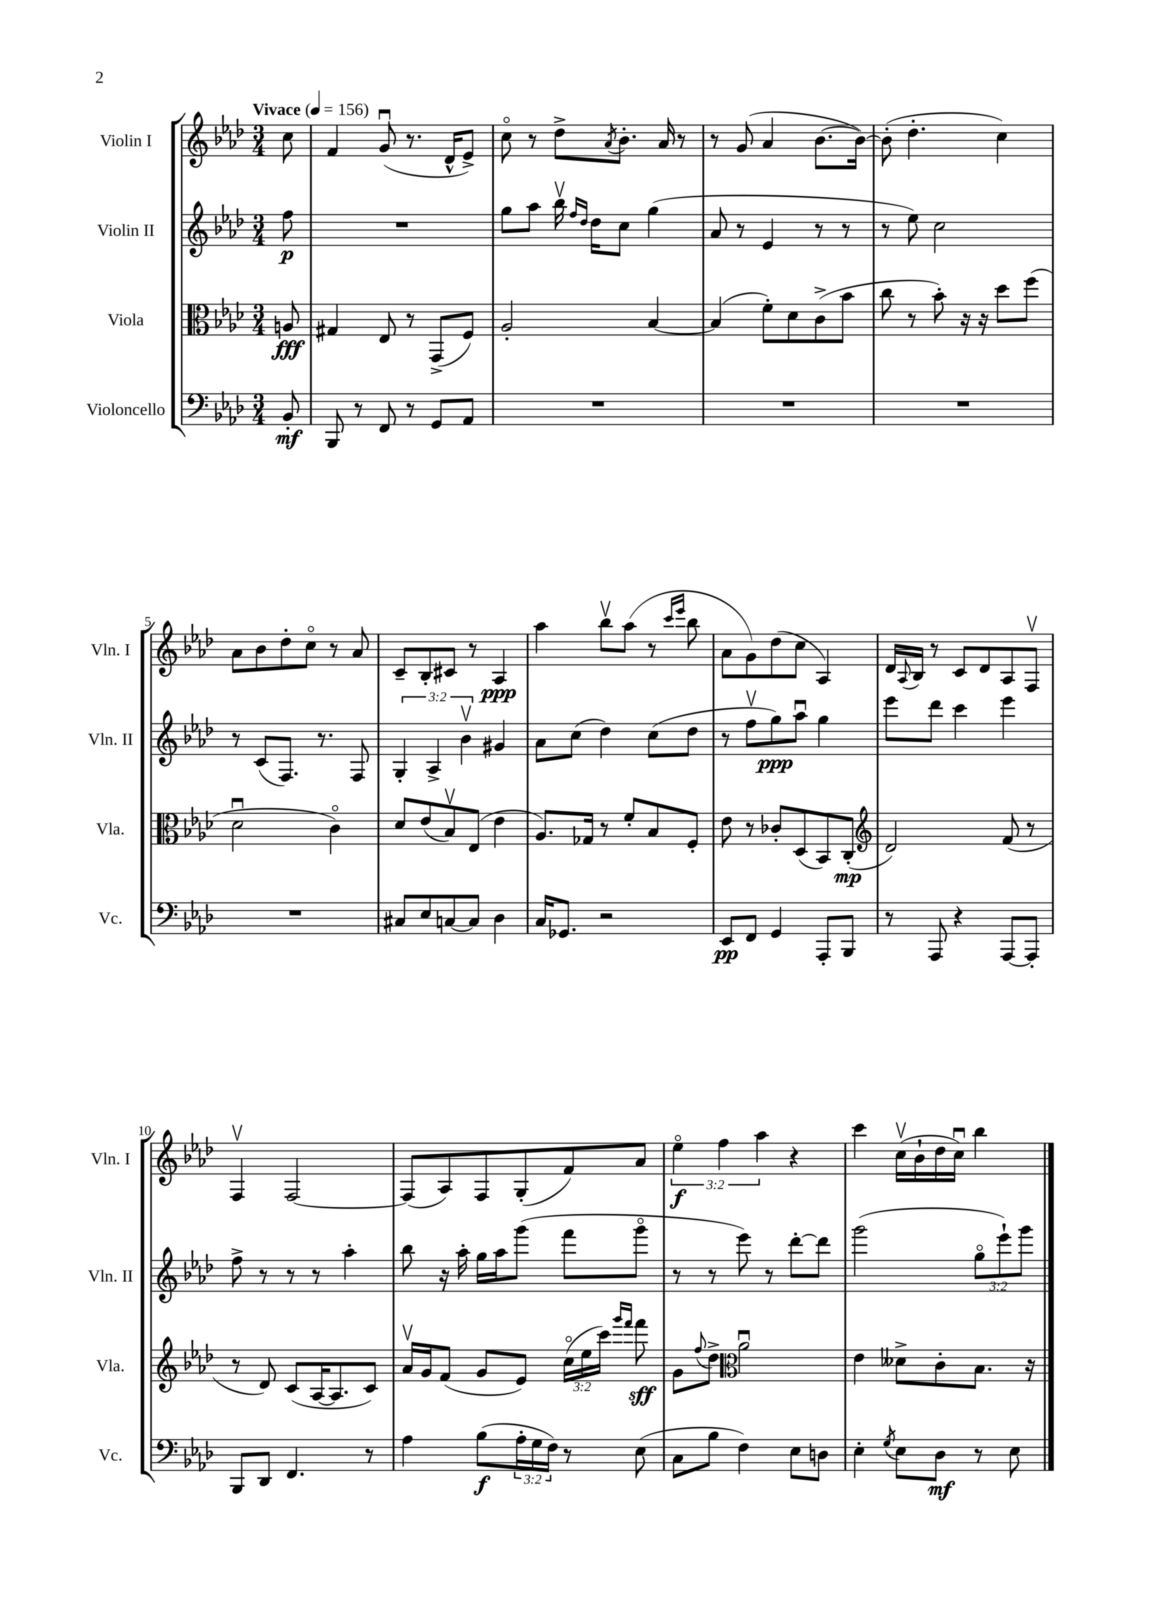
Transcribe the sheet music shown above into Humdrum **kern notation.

**kern	**kern	**kern	**kern
*staff4	*staff3	*staff2	*staff1
*clefF4	*clefC3	*clefG2	*clefG2
*k[b-e-a-d-]	*k[b-e-a-d-]	*k[b-e-a-d-]	*k[b-e-a-d-]
*M3/4	*M3/4	*M3/4	*M3/4
*MM156	*MM156	*MM156	*MM156
8BB-'/	8A/	8ff\	8cc\
=	=	=	=
8BBB-/	4G#/	2.r	4f/
8r	.	.	.
8FF/	8E-/	.	(8gu/
8r	8r	.	8.r
8GG/L	(8GG^/L	.	.
.	.	.	16d-^^/LK
8AA-/J	8F/J)	.	8e-^/J)
=	=	=	=
2.r	2A-'/	8gg\L	8cco\
.	.	8aa-\J	8r
.	.	16bb-v\	8dd-^\L
.	.	16qqff/LL	.
.	.	16qqdd-/JJ	.
.	.	16dd-\LK	.
.	.	.	8qa-/
.	.	8cc\J	8.b-'\J
.	[4B-/	(4gg\	.
.	.	.	16a-/
.	.	.	8r
=	=	=	=
2.r	(4B-/]	8a-/	8r
.	.	8r	(8g/
.	8f'\L)	4e-/	4a-/
.	8d-\	.	.
.	(8c^\	8r	[8.b-\L
.	8b-\J	8r	.
.	.	.	16b-\_Jk)
=	=	=	=
2.r	8cc\	8r	(8b-'\]
.	8r	8ee-\)	4.dd-'\
.	8b-'\)	2cc\	.
.	16r	.	.
.	16r	.	.
.	8dd-\L	.	4cc\)
.	(8ff\J	.	.
=	=	=	=
2.r	2d-u\	8r	8a-\L
.	.	(8c/L	8b-\
.	.	8.F/J)	8dd-'\
.	.	.	8cco\J
.	.	8.r	.
.	4co\)	.	8r
.	.	8F/	8a-/
=	=	=	=
8C#/L	8d-/L	6G'/	8c~/L
8E-/	(8e-/	.	8B-'/
.	.	6A-^/	.
[8C/	8B-v/)	.	8c#/J
.	.	6b-v\	.
8C/]J	(8E-/J	.	8r
4D-\	4e-\	4g#/	4A-/
=	=	=	=
16C/LK	8.A-/L)	8a-\L	4aa-\
8.GG-/J	.	.	.
.	.	(8cc\J	.
.	16G-/Jk	.	.
2r	8r	4dd-\)	8bb-v\L
.	8f'/L	.	(8aa-\J
.	8B-/	(8cc\L	8r
.	.	.	16qqccc/LL
.	.	.	16qqeee-/JJ
.	8F'/J	8dd-\J	8bb-\
=	=	=	=
8EE-/L	8e-\	8r	8a-\L
8FF/J	8r	8ffv\L	8g\)
4GG/	8c-'/L	8gg\)	(8dd-\
.	(8D-/	8aa-u\J	8cc\J
8AAA-'/L	8BB-/)	4gg\	4A-/)
8BBB-/J	(8C'/J	.	.
=	=	=	=
*	*clefG2	*	*
8r	2d-/)	8eee-\L	16d-/LL
.	.	.	8qqA-/
.	.	.	16B-/JJ
8AAA-/	.	8ddd-\J	8r
4r	.	4ccc\	8c/L
.	.	.	8d-/
[8AAA-/L	(8f/	4eee-\	8A-/
8AAA-'/]J	8r	.	8Fv/J
=	=	=	=
8BBB-/L	8r	8ff^\	4Fv/
8DD-/J	8d-/)	8r	.
4.FF/	(8c/L	8r	[2F/
.	[16A-/K	8r	.
.	8.A-/]	.	.
.	.	4aa-'\	.
8r	8c/J)	.	.
=	=	=	=
4A-\	16a-v/LL	8bb-\	(8F/]L
.	16g/J	.	.
.	(8f/J	16r	8A-/)
.	.	16aa-'\	.
(8B-\L	8g/L	16gg\LL	8F/
.	.	16aa-\J	.
24A-'\L	8e-/J)	(8ggg\J	(8G'/
24G\	.	.	.
24F\JJ)	.	.	.
8r	(24cco\LL	8fff\L	8f/)
.	24ee-\	.	.
.	24ccc\JJ)	.	.
.	16qqggg/LL	.	.
.	16qqfff/JJ	.	.
(8E-\	8fff\	8gggo\J	8a-/J
=	=	=	=
8C\L	8g\L	8r	6ee-o\
.	8qqff/	.	.
8B-\J	8dd-^\J	8r	.
.	.	.	6ff\
*	*clefC3	*	*
4F\)	2a-u\	8eee-\)	.
.	.	.	6aa-\
.	.	8r	.
8E-\L	.	[8ddd-'\L	4r
8D\J	.	8ddd-\]J	.
=	=	=	=
4E-'\	4e-\	(2ggg\	4ccc\
8qG/	.	.	.
8E-\L	8d--^\L	.	(16ccv\LL
.	.	.	16b-`\
8D-\J	8c'\	.	16dd-\
.	.	.	16ccu\JJ)
8r	8.B-\J	12ggo\L	4bb-\
.	.	12eee-`\)	.
8E-\	.	.	.
.	.	12ggg\J	.
.	16r	.	.
==	==	==	==
*-	*-	*-	*-
